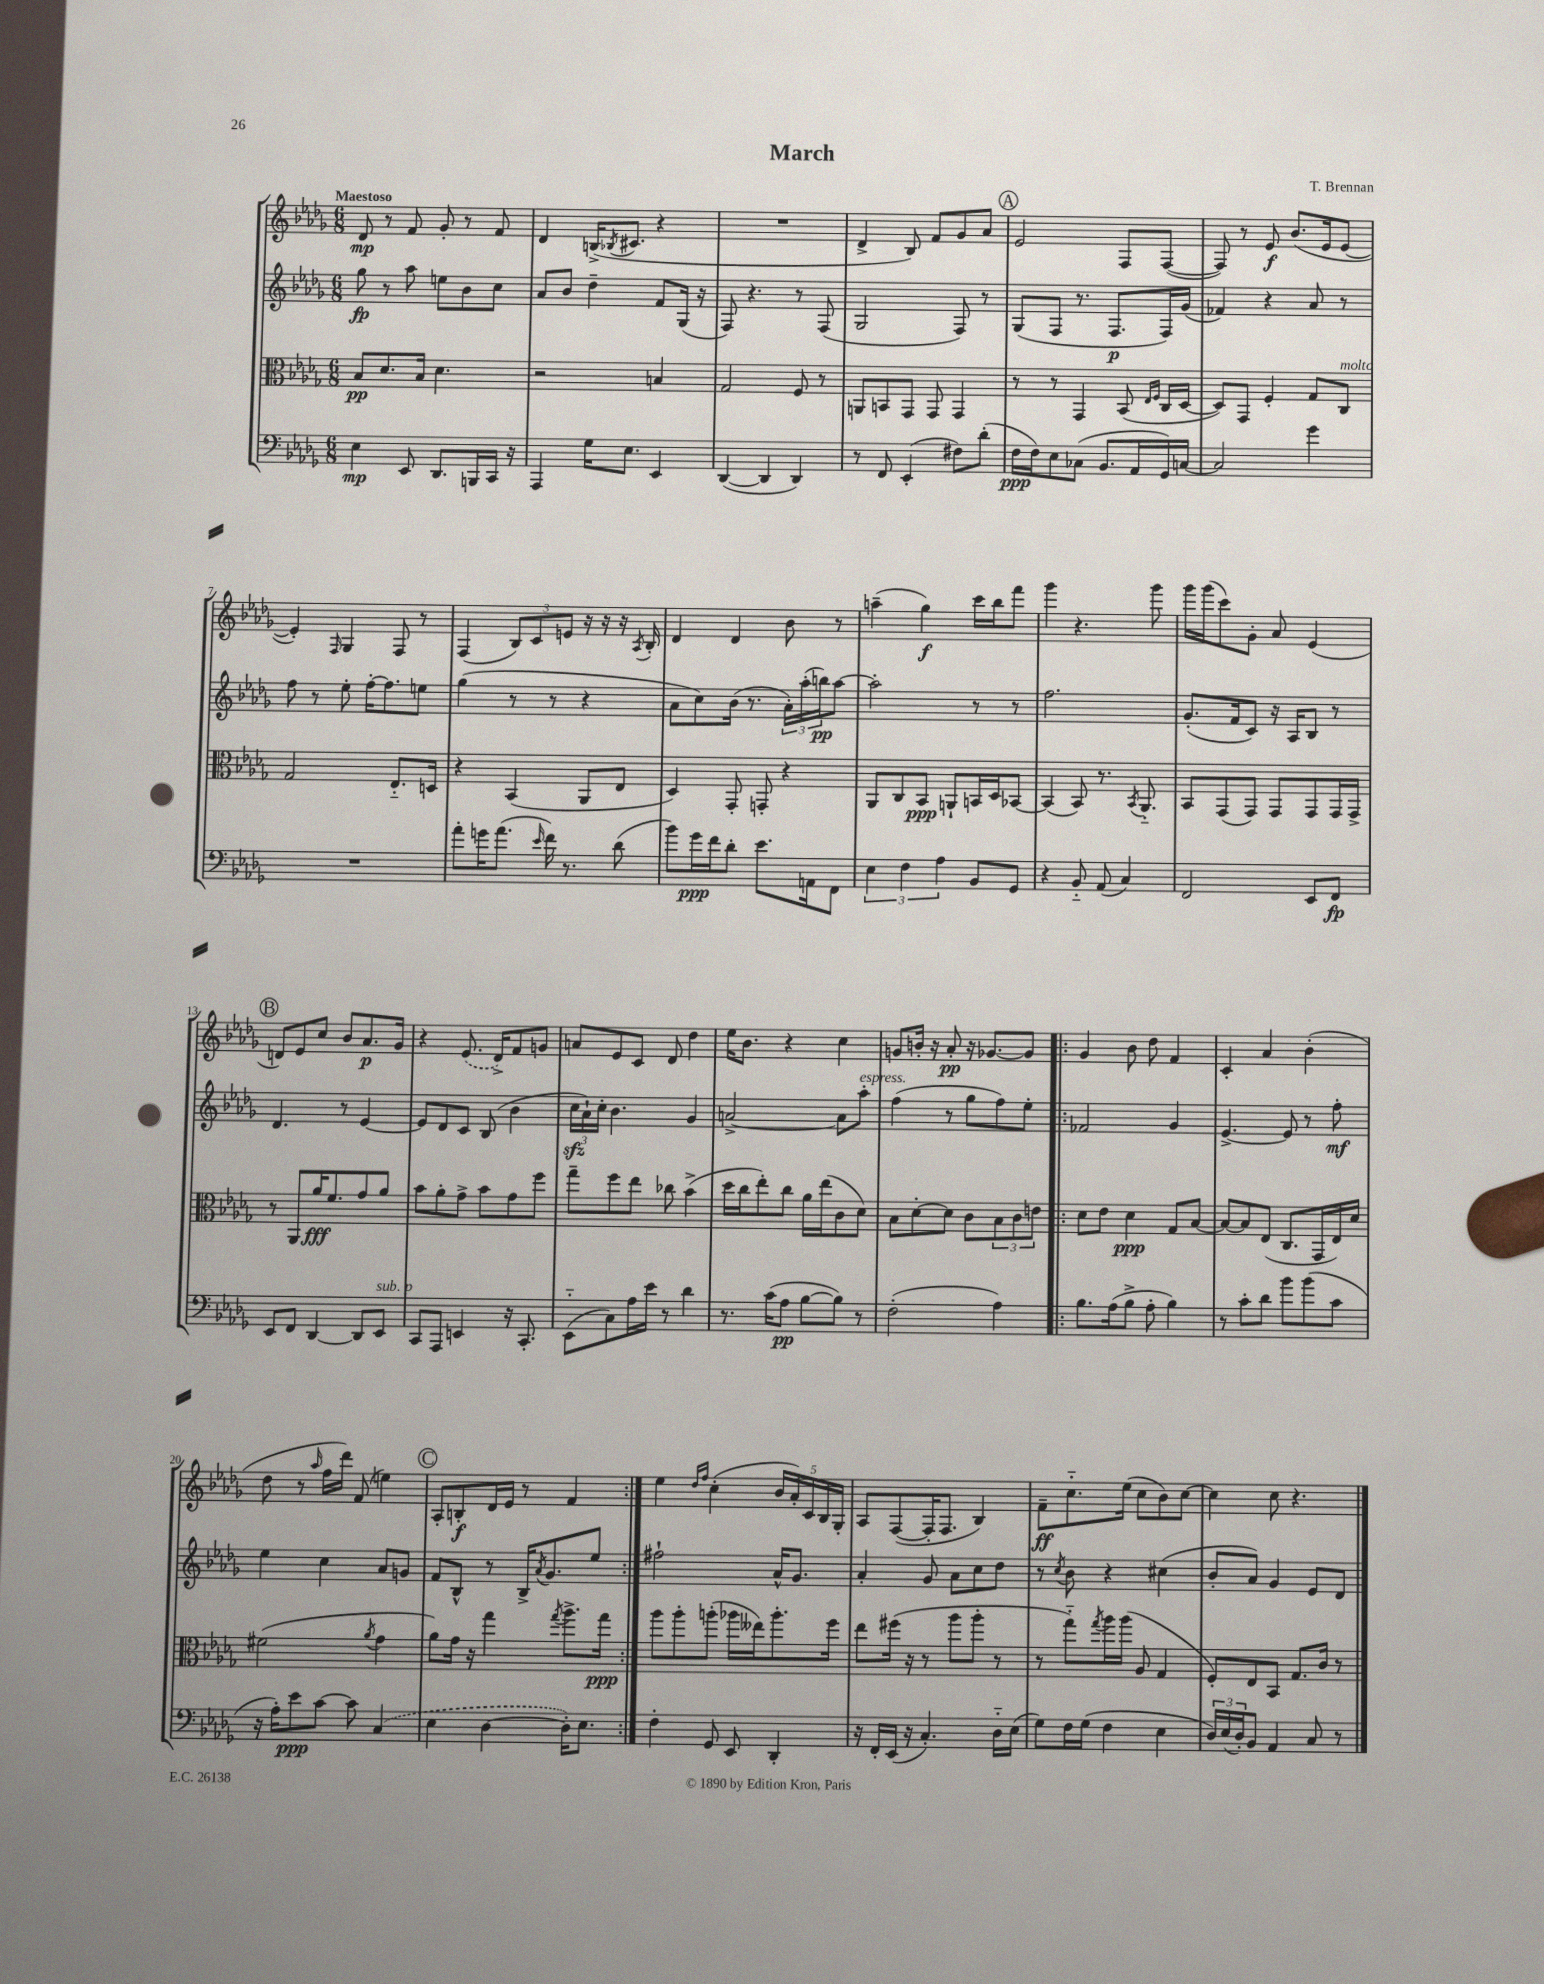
\header { title = "March" composer = "T. Brennan" }
<<
\new StaffGroup <<
\new Staff = "s0" {
    \clef treble \key des \major \numericTimeSignature \time 6/8 \tempo "Maestoso"
    des'8\mp r8 f'8 ges'8-. r8 f'8 |
    des'4 b16->( \acciaccatura { bes8 } cis'8. r4 |
    R2. |
    des'4-> bes8) f'8 ges'8 aes'8 |
    \mark \markup { \circle "A" } ees'2 f8 f8~( |
    f8) r8 ees'8\f bes'8.( ees'16 ees'8~ |
    ees'4-.) \grace { f16 } ges4 f8 r8 |
    f4( \tuplet 3/2 { bes8) c'8 e'8 } r16 r16 r16 \acciaccatura { aes8 } bes16-. |
    des'4 des'4 bes'8 r8 |
    a''4--( ges''4\f) c'''16 bes''16 f'''8 |
    ges'''4 r4. ges'''8 |
    ges'''16 ges'''16( c'''8) ges'8-. aes'8 ees'4( |
    \mark \markup { \circle "B" } d'8) ees'8 c''8 bes'8 aes'8.\p ges'16 |
    r4 \once \slurDashed ees'8.( des'16->) f'8 g'8 |
    a'8 ees'8 c'8 des'8 des''4 |
    ees''16 bes'8. r4 c''4 |
    g'8 b'16-. r16 aes'8-.\pp r16 ges'8.~ ges'8 |
    \repeat volta 2 { ges'4 bes'8 des''8 f'4 |
    c'4-. aes'4 bes'4-.( |
    des''8 r8 \grace { aes''16 } f''16 des'''16) f'8( e''4) |
    \mark \markup { \circle "C" } aes8-. b8-.\f des'16 ees'16 r8 f'4 | }
    ees''4 \grace { des''16 f''16 } c''4-.( \tuplet 5/4 { bes'16 aes'16-.) c'16 bes16 ges16-. } |
    aes8 f8~( f16-. f8. bes4) |
    f'8--\ff c''8.-_ ees''16( c''8 bes'8) c''8~ |
    c''4 c''8 r4. \bar "|." |
}
\new Staff = "s1" {
    \clef treble \key des \major \numericTimeSignature \time 6/8
    ges''8\fp r8 aes''8 e''8 bes'8 c''8 |
    aes'8 bes'8 des''4-- f'8 ges16( r16 |
    f8) r4. r8 f8( |
    ges2 f8) r8 |
    \mark \markup { \circle "A" } ges8( f8 r8. f8.\p f16) ges'16( |
    fes'4) r4 aes'8 r8 |
    f''8 r8 ees''8-. f''16~-. f''8. e''8 |
    ges''4( r8 r8 r4 |
    aes'8 c''8) bes'16( r8. \tuplet 3/2 { aes'16-.) aes''16-.( b''16\pp) } aes''8~ |
    aes''2-. r8 r8 |
    f''2. |
    ges'8.-.( f'16 c'8) r16 aes16 bes8 r8 |
    \mark \markup { \circle "B" } des'4. r8 ees'4~ |
    ees'8 des'8 c'8 bes8( bes'4 |
    \tuplet 3/2 { c''16\sfz aes'16-!) c''16-. } bes'4. ges'4 |
    a'2~-> a'8 aes''8-.^\markup { \italic "espress." } |
    f''4( r8 ges''8 f''8) ees''8-. |
    \repeat volta 2 { fes'2 ges'4 |
    ees'4.~-> ees'8 r8 f''8-.\mf |
    ees''4 c''4 aes'8 g'8 |
    \mark \markup { \circle "C" } f'8 bes8-^ r8 bes16-> \acciaccatura { aes'8 } ges'8. ees''8 | }
    fis''2-! aes'16-^ ges'8. |
    aes'4-. ges'8 aes'8 c''8 des''8 |
    r8 \acciaccatura { c''8 } bes'8 r4 cis''4( |
    bes'8-. aes'8) ges'4 ees'8 des'8 \bar "|." |
}
\new Staff = "s2" {
    \clef alto \key des \major \numericTimeSignature \time 6/8
    bes8\pp des'8. bes16 des'4. |
    r2 b4 |
    ges2 f8 r8 |
    a,8 b,8 ges,8 ges,8 ges,4 |
    \mark \markup { \circle "A" } r8 r8 ges,4 bes,8( \grace { ees16 f16 } c16 des16~ |
    des8) ges,8 f4-. ges8 c8^\markup { \italic "molto" } |
    ges2 ees8.-_ d16 |
    r4 bes,4( aes,8 ees8 |
    des4) ges,8-. g,8-. r4 |
    aes,8 c8 bes,8\ppp a,8-! b,16 des16 bes,8~ |
    bes,4( bes,8) r8. \acciaccatura { bes,8 } aes,8.-_ |
    bes,8 ges,8( ges,8) ges,8 ges,8 ges,16 ges,16-> |
    \mark \markup { \circle "B" } r8 aes,8 aes'16\fff f'8. ges'8 aes'8 |
    bes'8 aes'8-. ges'8-> bes'8 ges'8 f''8 |
    ges''8-- f''8 ees''8 ces''8 bes'4->( |
    des''16 c''16 ees''8-.) c''8 aes'16 ees''16( c'8 des'8) |
    bes8 des'8~-. des'8 c'8 \tuplet 3/2 { bes8 c'8 e'8 } |
    \repeat volta 2 { des'8 ees'8 des'4\ppp ges8 bes8~ |
    bes8~ bes8 ees8( c8. ges,16 ees16) des'16 |
    fis'2( \acciaccatura { aes'8 } ges'4 |
    \mark \markup { \circle "C" } aes'8) ges'16 r16 ges''4 \acciaccatura { ges''8 } aes''8.-> ges''16\ppp | }
    aes''8 aes''8-. a''8-.( aes''16 eeses''16) aes''8.-. f''16 |
    ees''8 fis''16( r16 r8 aes''8 aes''8-. r8 |
    r8 ges''8-_) \acciaccatura { ges''8 } aes''16 aes''16( aes8 ges4 |
    f8-.) ees8 bes,8 ges8. c'16 r8 \bar "|." |
}
\new Staff = "s3" {
    \clef bass \key des \major \numericTimeSignature \time 6/8
    ees4\mp ees,8 des,8. b,,16 c,16 r16 |
    aes,,4 ges16 ees8. ees,4 |
    des,4~( des,4 des,4) |
    r8 f,8 ees,4-.( fis8) des'8-.( |
    \mark \markup { \circle "A" } f16\ppp f16) ees8 ces8( bes,8. aes,16 ges,16) c16~ |
    c2 ges'4 |
    R2. |
    aes'8-. g'16 aes'8.( \grace { ees'16 } f'16) r8. des'8( |
    bes'8) ges'16\ppp f'16 des'8-. ees'8. a,16 f,8 |
    \tuplet 3/2 { ees4 f4 aes4 } bes,8 ges,8 |
    r4 bes,8-_ aes,8( c4) |
    f,2 ees,8 f,8\fp |
    \mark \markup { \circle "B" } ees,8 f,8 des,4~ des,8 ees,8^\markup { \italic "sub. p" } |
    c,8 aes,,8 e,4 r16 c,8.-. |
    ees,8-_( c8) aes16 ees'16 r8 des'4 |
    r8. c'16( aes8\pp bes8~ bes8) r8 |
    f2-.( aes4) |
    \repeat volta 2 { bes8. aes16( bes8-> aes8-. bes4) |
    r8 c'8-. des'8 bes'8 bes'8( c'8 |
    r16 aes16-.) ees'8\ppp c'8~ c'8 \once \slurDashed c4( |
    \mark \markup { \circle "C" } ees4 des4~ des16-.) ees8. | }
    f4-. ges,8 ees,8 des,4-. |
    r16 f,16-. ees,16( r16 c4.-.) des16-_ ees16( |
    ges8) f16 ges16( f4 ees4 |
    \tuplet 3/2 { des16) ees16( des16-.) } bes,8 aes,4 c8 r8 \bar "|." |
}
>>
>>
